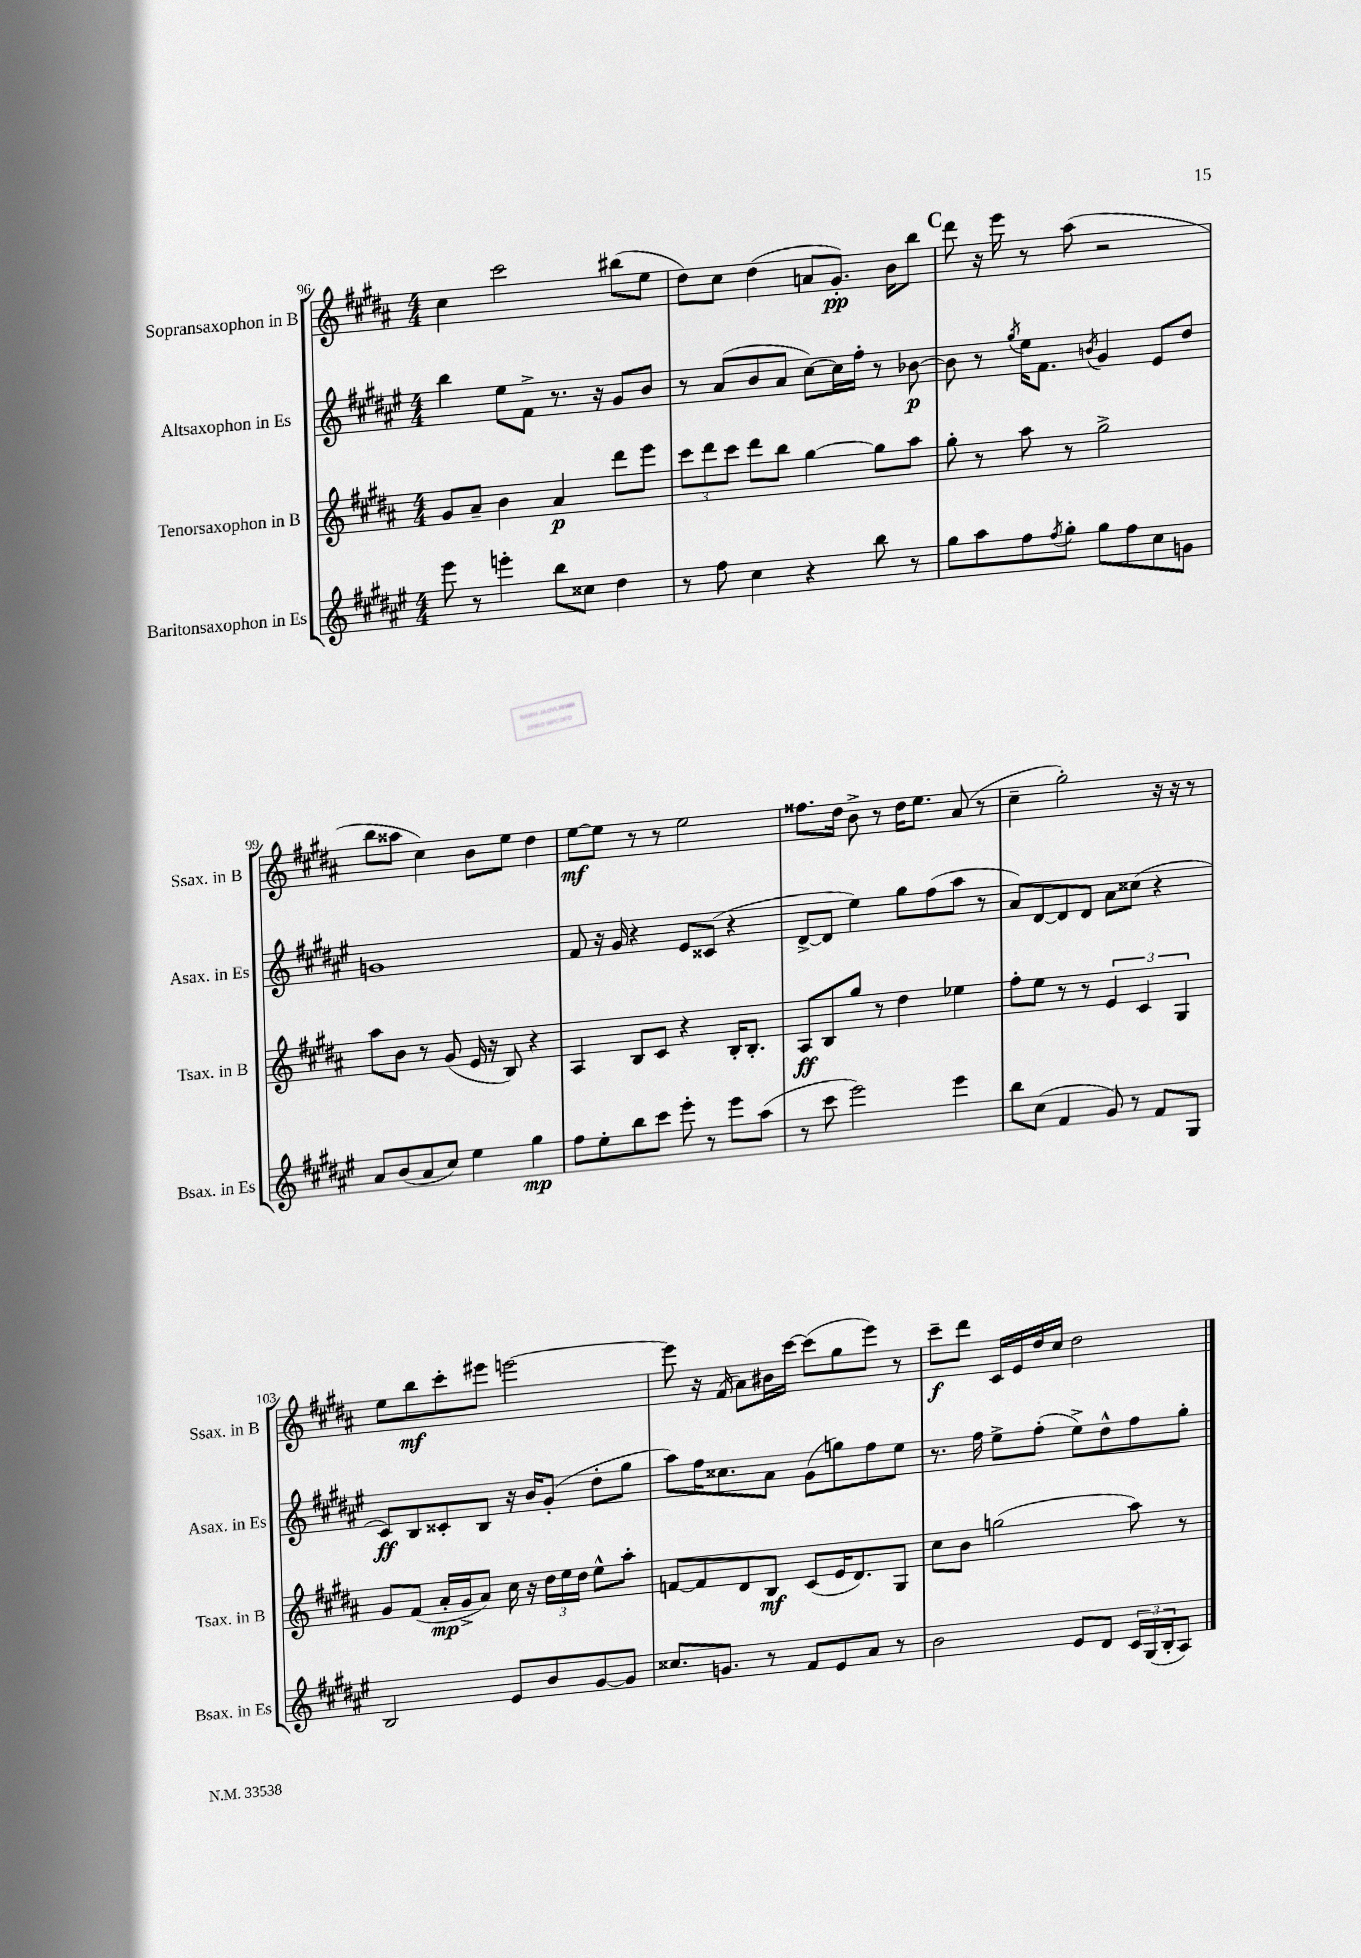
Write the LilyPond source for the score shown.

<<
\new StaffGroup <<
\new Staff = "s0" \with { instrumentName = "Sopransaxophon in B" shortInstrumentName = "Ssax. in B" } {
    \clef treble \key b \major \numericTimeSignature \time 4/4
    cis''4 cis'''2 bis''8( e''8 |
    dis''8) cis''8 dis''4( a'8 gis'8.-.\pp) b'16 b''8 |
    \mark \markup { \bold "C" } dis'''8 r16 e'''16 r8 ais''8( r2 |
    b''8 aisis''8 cis''4) b'8 e''8 dis''4 |
    e''8~\mf e''8 r8 r8 e''2 |
    fisis''8. dis''16 b'8-> r8 dis''16 e''8. ais'8( r8 |
    cis''4-- gis''2-.) r16 r16 r8 |
    e''8 b''8\mf cis'''8-. eis'''8 e'''2~ |
    e'''8 r16 fis'16( ais'8) bis'16 cis'''16~ cis'''8( gis''8 e'''8) r8 |
    cis'''8--\f dis'''8 cis'16 e'16 dis''16 cis''16 dis''2 \bar "|." |
}
\new Staff = "s1" \with { instrumentName = "Altsaxophon in Es" shortInstrumentName = "Asax. in Es" } {
    \clef treble \key fis \major \numericTimeSignature \time 4/4
    b''4 eis''8 fis'8-> r8. r16 gis'8 b'8 |
    r8 ais'8( b'8 ais'8 cis''8~) cis''16 fis''16-. r8 bes'8~\p |
    \mark \markup { \bold "C" } bes'8 r8 \acciaccatura { gis''8 } eis''16 fis'8. \acciaccatura { b'8 } gis'4 eis'8 dis''8 |
    g'1 |
    fis'8 r16 gis'16 r4 eis'8 cisis'8( r4 |
    dis'8~-> dis'8 eis''4) gis''8 fis''8( ais''8 r8 |
    ais'8) dis'8~ dis'8 dis'8 ais'8 cisis''8( r4 |
    cis'8\ff) b8 cisis'8-. b8 r16 b'16 gis'8-.( dis''8-. gis''8 |
    ais''8) fis''16 cisis''8. ais'8 gis'8( g''8) fis''8 eis''8 |
    r8. fis''16 eis''8-> fis''8-.( eis''8->) dis''8-^ fis''8 gis''8-. \bar "|." |
}
\new Staff = "s2" \with { instrumentName = "Tenorsaxophon in B" shortInstrumentName = "Tsax. in B" } {
    \clef treble \key b \major \numericTimeSignature \time 4/4
    gis'8 ais'8-- b'4 ais'4\p dis'''8 e'''8 |
    \tuplet 3/2 { cis'''8 dis'''8 cis'''8 } dis'''8 b''8 gis''4~ gis''8 ais''8 |
    \mark \markup { \bold "C" } gis''8-. r8 ais''8 r8 gis''2-> |
    ais''8 b'8 r8 gis'8( e'16 r16 b8) r4 |
    ais4 b8 cis'8 r4 b16-. b8.-. |
    ais8\ff b8 gis''8 r8 dis''4 ees''4 |
    fis''8-. e''8 r8 r8 \tuplet 3/2 { e'4 cis'4 gis4 } |
    gis'8 fis'8( ais'16-.\mp gis'16-> ais'8) cis''16 r16 \tuplet 3/2 { dis''16 e''16 dis''16 } e''8-^ ais''8-. |
    f'8~ f'8 dis'8 b8\mf cis'8( e'16 dis'8.) gis8 |
    cis''8 b'8 g''2( ais''8) r8 \bar "|." |
}
\new Staff = "s3" \with { instrumentName = "Baritonsaxophon in Es" shortInstrumentName = "Bsax. in Es" } {
    \clef treble \key fis \major \numericTimeSignature \time 4/4
    eis'''8 r8 e'''4-. b''8 cisis''8 dis''4 |
    r8 fis''8 cis''4 r4 b''8 r8 |
    \mark \markup { \bold "C" } gis''8 ais''8 fis''8 \acciaccatura { fis''8 } gis''8-. gis''8 fis''8 cis''8 g'8 |
    ais'8 b'8( ais'8 cis''8) eis''4 gis''4\mp |
    fis''8 eis''8-. b''8 cis'''8 eis'''8-. r8 eis'''8 ais''8( |
    r8 cis'''8 eis'''2) eis'''4 |
    b''8 cis''8( fis'4 gis'8) r8 fis'8 gis8 |
    b2 eis'8 b'8 gis'8~ gis'8 |
    cisis''8. g'8. r8 fis'8 eis'8 ais'8 r8 |
    b'2 eis'8 dis'8 \tuplet 3/2 { cis'16 gis16( b16-. } ais8) \bar "|." |
}
>>
>>
\layout { \context { \Score currentBarNumber = #96 } }
